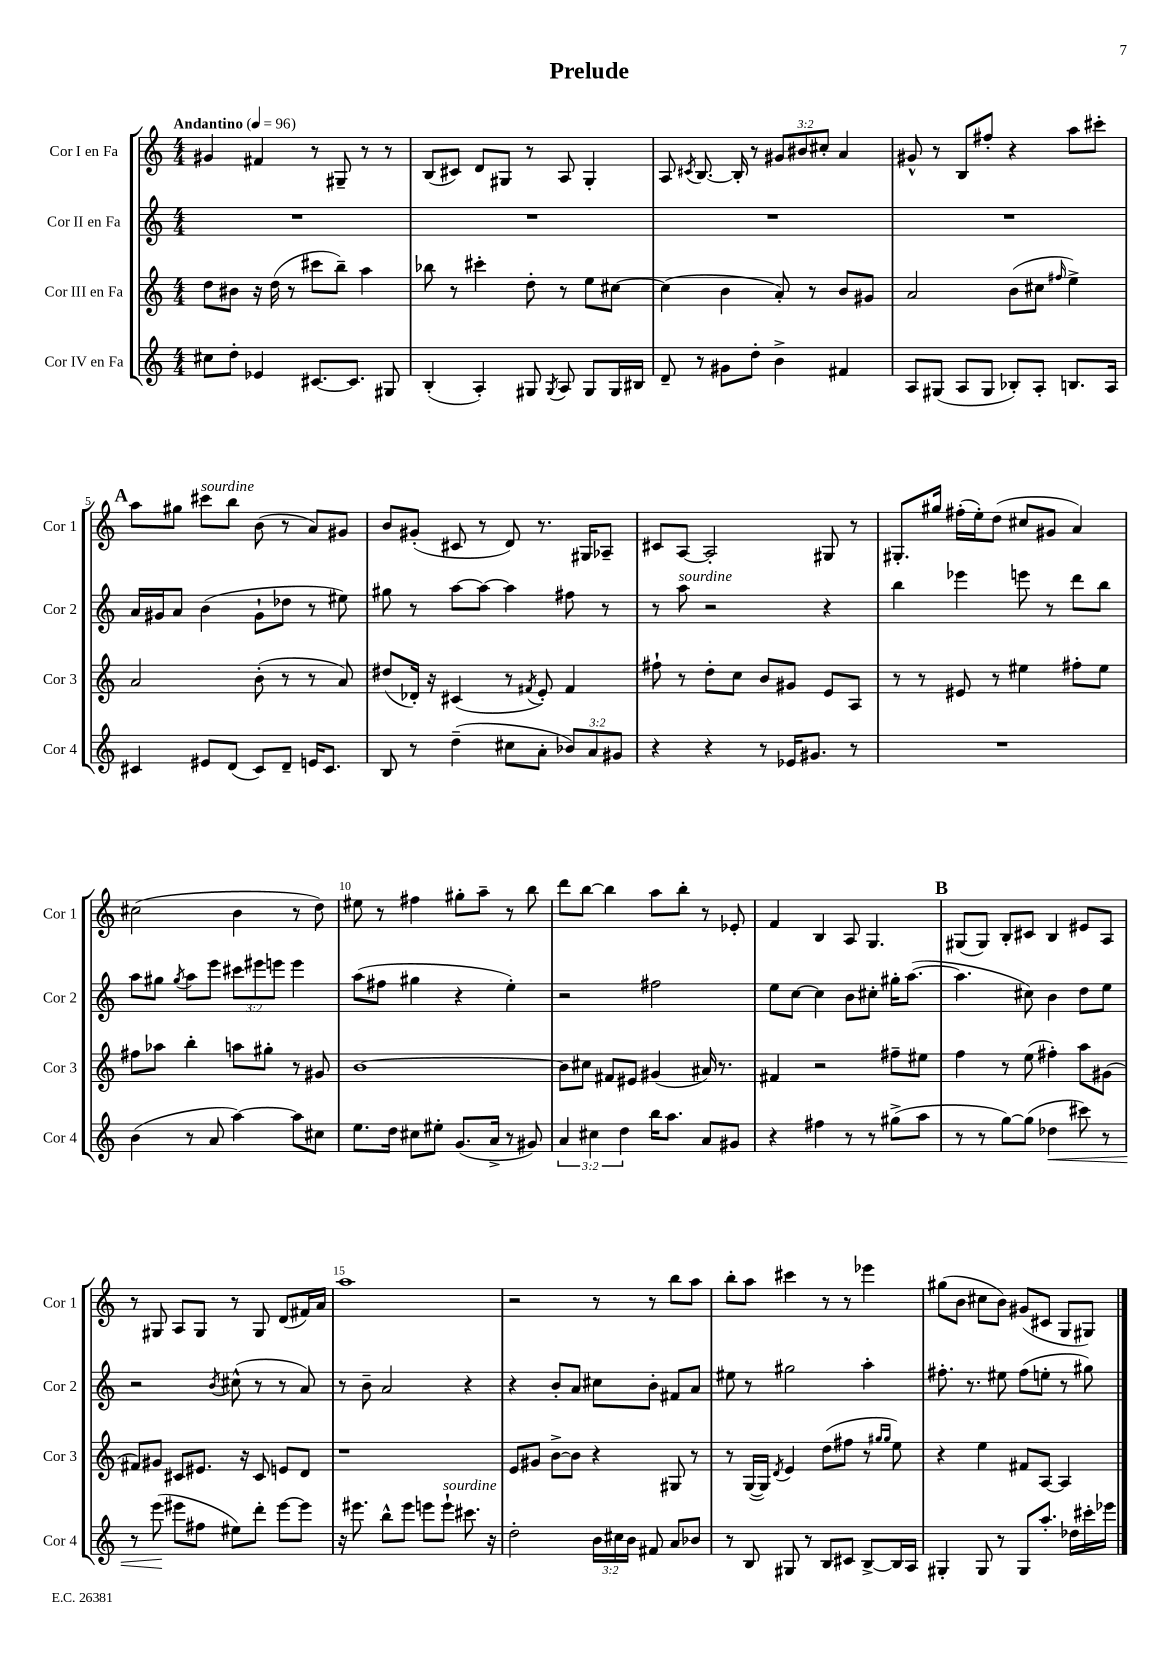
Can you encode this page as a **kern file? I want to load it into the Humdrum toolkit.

**kern	**dynam	**kern	**kern	**kern
*part4	*part4	*part3	*part2	*part1
*staff4	*staff4	*staff3	*staff2	*staff1
*I"Cor IV en Fa	*	*I"Cor III en Fa	*I"Cor II en Fa	*I"Cor I en Fa
*I'Cor 4	*	*I'Cor 3	*I'Cor 2	*I'Cor 1
*clefG2	*	*clefG2	*clefG2	*clefG2
*k[]	*	*k[]	*k[]	*k[]
*M4/4	*	*M4/4	*M4/4	*M4/4
*MM96	*	*MM96	*MM96	*MM96
=1	=1	=1	=1	=1
!	!	!	!	!LO:TX:a:B:t=Andantino
8cc#X\L	.	8dd\L	1r	4g#X/
8dd'\J	.	8b#X\J	.	.
4e-X/	.	16r	.	4f#X/
.	.	(16dd\	.	.
.	.	8r	.	.
[8.c#X/L	.	8ccc#X\L	.	8r
.	.	8bb~\J)	.	8G#X~/
8.c#/J]	.	.	.	.
.	.	4aa\	.	8r
8G#X/	.	.	.	8r
=2	=2	=2	=2	=2
(4B'/	.	8bb-X\	1r	(8B/L
.	.	8r	.	8c#X/J)
4A'/)	.	4ccc#X'\	.	8d/L
.	.	.	.	8G#X/J
8G#X/	.	8dd'\	.	8r
8qG#/	.	.	.	.
8A/	.	8r	.	8A/
8G#/L	.	8ee\L	.	4G#'/
16G#/L	.	[8cc#X\J	.	.
16B#X/JJ	.	.	.	.
=3	=3	=3	=3	=3
8d~/	.	(4cc#\]	1r	8A/
.	.	.	.	8qc#X/
8r	.	.	.	[8.B/
8g#X\L	.	4b\	.	.
.	.	.	.	16B'/]
8dd'\J	.	.	.	8r
4b^\	.	8a'/)	.	12g#X/L
.	.	.	.	12b#X/
.	.	8r	.	.
.	.	.	.	12cc#X'/J
4f#X/	.	8b/L	.	4a/
.	.	8g#X/J	.	.
=4	=4	=4	=4	=4
8A/L	.	2a/	1r	8g#X^^/
(8G#X/J	.	.	.	8r
8A/L	.	.	.	8B/L
8G#/J	.	.	.	8ff#X'/J
8B-X'/L)	.	(8b\L	.	4r
8A'/J	.	8cc#X\J	.	.
.	.	16qqff#X/	.	.
8.Bn/L	.	4ee^\)	.	8aa\L
.	.	.	.	8ccc#X'\J
16A/Jk	.	.	.	.
!!LO:LB:g=z
!!LO:REH:place=s1:t=A
=5	=5	=5	=5	=5
4c#X/	.	2a/	16a/LL	8aa\L
.	.	.	16g#X/J	.
.	.	.	8a/J	8gg#X\J
!	!	!	!	!LO:TX:a:i:t=sourdine
8e#X/L	.	.	(4b\	8ccc#X\L
(8d/J	.	.	.	8bb\J
8c#/L)	.	(8b'\	8g#`\L	(8b\
8d~/J	.	8r	8dd-X\J	8r
16en/KL	.	8r	8r	8a/L)
8.c#/J	.	.	.	.
.	.	8a/)	8ee#X\)	8g#X/J
=6	=6	=6	=6	=6
8B/	.	(8dd#X/L	8gg#X\	8b/L
8r	.	16d-X'/Jk)	8r	(8g#X'/J
.	.	16r	.	.
(4dd~\	.	(4c#X/	[8aa\L	8c#X/
.	.	.	8aa\J_	8r
8cc#X\L	.	8r	4aa\]	8d/)
.	.	8qf#X/	.	.
8a'\J	.	8e'/)	.	8.r
12b-X/L)	.	4f#/	8ff#X\	.
.	.	.	.	16G#X/KL
12a/	.	.	.	.
.	.	.	8r	8A-X~/J
12g#X/J	.	.	.	.
=7	=7	=7	=7	=7
4r	.	8ff#X`\	8r	8c#X/L
!	!	!	!LO:TX:a:i:t=sourdine	!
.	.	8r	8aa\	[8A/J
4r	.	8dd'\L	2r	2A'/]
.	.	8cc\J	.	.
8r	.	8b/L	.	.
16e-X/KL	.	8g#X/J	.	.
8.g#X/J	.	.	.	.
.	.	8e/L	4r	8G#X/
8r	.	8A/J	.	8r
=8	=8	=8	=8	=8
1r	.	8r	4bb\	8.G#X'/L
.	.	8r	.	.
.	.	.	.	16gg#X/Jk
.	.	8e#X/	4eee-X\	(16ff#X'\LL
.	.	.	.	16ee'\J)
.	.	8r	.	(8dd\J
.	.	4ee#X\	8eeen\	8cc#X/L
.	.	.	8r	8g#X/J
.	.	8ff#X'\L	8ddd\L	4a/)
.	.	8ee#\J	8bb\J	.
!!LO:LB:g=z
=9	=9	=9	=9	=9
(4b\	.	8ff#X\L	8aa\L	(2cc#X\
.	.	8aa-X\J	8gg#X\J	.
.	.	.	8qgg#/	.
8r	.	4bb'\	8aa\L	.
8a/	.	.	8eee\J	.
[4aa\)	.	8aan\L	12ccc#X\L	4b\
.	.	.	12eee#X\	.
.	.	8gg#X'\J	.	.
.	.	.	12eeen\J	.
8aa\L]	.	8r	4eee\	8r
8cc#X\J	.	8g#X/	.	8dd\)
=10	=10	=10	=10	=10
8.ee\L	.	[1b	(8aa\L	8ee#X\
.	.	.	8ff#X\J	8r
16dd\Jk	.	.	.	.
8cc#X\L	.	.	4gg#X\	4ff#X\
8ee#X'\J	.	.	.	.
(8.g/L	.	.	4r	8gg#X'\L
.	.	.	.	8aa~\J
16a^/Jk	.	.	.	.
8r	.	.	4ee'\)	8r
8g#X/)	.	.	.	8bb\
=11	=11	=11	=11	=11
6a/	.	8b\L]	2r	8ddd\L
.	.	8cc#X\J	.	[8bb\J
6cc#X\	.	.	.	.
.	.	8f#X/L	.	4bb\]
6dd\	.	.	.	.
.	.	8e#X/J	.	.
16bb\KL	.	(4g#X/	2ff#X\	8aa\L
8.aa\J	.	.	.	.
.	.	.	.	8bb'\J
8a/L	.	16a#X/)	.	8r
.	.	8.r	.	.
8g#X/J	.	.	.	8e-X'/
=12	=12	=12	=12	=12
4r	.	4f#X/	8ee\L	4f/
.	.	.	[8cc\J	.
4ff#X\	.	2r	4cc\]	4B/
8r	.	.	8b\L	8A/
8r	.	.	8cc#X'\J	4.G/
(8gg#X^\L	.	8ff#X~\L	16gg#X'\KL	.
.	.	.	([8.aa\J	.
8aa\J	.	8ee#X\J	.	.
!!LO:REH:place=s1:t=B
=13	=13	=13	=13	=13
8r	.	4ff\	4.aa\]	(8G#X/L
8r	.	.	.	8G#/J)
[8gg\L)	.	8r	.	8B'/L
(8gg\J]	.	(8ee\	8cc#X\)	8c#X/J
!	!LO:HP:b	!	!	!
4dd-X\	<	4ff#X'\)	4b\	4B/
8ccc#X\)	.	8aa\L	8dd\L	8e#X/L
8r	.	(8g#X\J	8ee\J	8A/J
!!LO:LB:g=z
=14	=14	=14	=14	=14
8r	.	8f#X/L)	2r	8r
(8eee\	.	8g#X/J	.	8G#X/
8eee#X\L	[	8c#X/L	.	8A/L
8ff#X\J	.	8.e#X/J	.	8G#/J
.	.	.	8qb/	.
8ee#X\L)	.	.	(8cc#X^^\	8r
.	.	16r	.	.
8ddd'\J	.	8c#/	8r	8G#/
[8eee#\L	.	8en/L	8r	(8d/L
8eee#\J]	.	8d/J	8a/)	16f#X/L)
.	.	.	.	16a/JJ
=15	=15	=15	=15	=15
16r	.	1r	8r	1aa
8.eee#X\	.	.	.	.
.	.	.	8b~\	.
8bb^^\L	.	.	2a/	.
8eee#\J	.	.	.	.
8eeen\L	.	.	.	.
!LO:TX:a:i:t=sourdine	!	!	!	!
8eee`\J	.	.	.	.
8.ccc#X\	.	.	4r	.
16r	.	.	.	.
=16	=16	=16	=16	=16
2dd'\	.	8e/L	4r	2r
.	.	8g#X/J	.	.
.	.	[8b^\L	8b'/L	.
.	.	8b\J]	8a/J	.
24b\LL	.	4r	8cc#X\L	8r
24cc#X\	.	.	.	.
24b\JJ	.	.	.	.
8f#X/	.	.	8b'\J	8r
8a/L	.	8G#X/	8f#X/L	8bb\L
8b-X/J	.	8r	8a/J	8aa\J
=17	=17	=17	=17	=17
8r	.	8r	8ee#X\	8bb'\L
8B/	.	([16G/LL	8r	8aa\J
.	.	16G/JJ])	.	.
.	.	8qd/	.	.
8G#X/	.	4e/	2gg#X\	4ccc#X\
8r	.	.	.	.
8B/L	.	(8dd\L	.	8r
8c#X/J	.	8ff#X\J	.	8r
[8B^/L	.	8r	4aa'\	4eee-X\
.	.	16qqgg#X/LL	.	.
.	.	16qqgg#/JJ	.	.
16B/L]	.	8ee\)	.	.
16A/JJ	.	.	.	.
=18	=18	=18	=18	=18
4G#X'/	.	4r	8.ff#X'\	(8gg#X\L
.	.	.	.	8b\J
.	.	.	8.r	.
8G#/	.	4ee\	.	8cc#X\L
8r	.	.	8ee#X\	8b\J)
8G#/L	.	8f#X/L	(8ff#\L	(8g#X/L
8.aa'/J	.	[8A/J	8een'\J	8c#X/J
.	.	4A/]	8r	8G/L
16dd-X\LL	.	.	.	.
16ccc#X'\	.	.	8gg#X\)	8G#X/J)
16eee-X\JJ	.	.	.	.
==	==	==	==	==
*-	*-	*-	*-	*-
